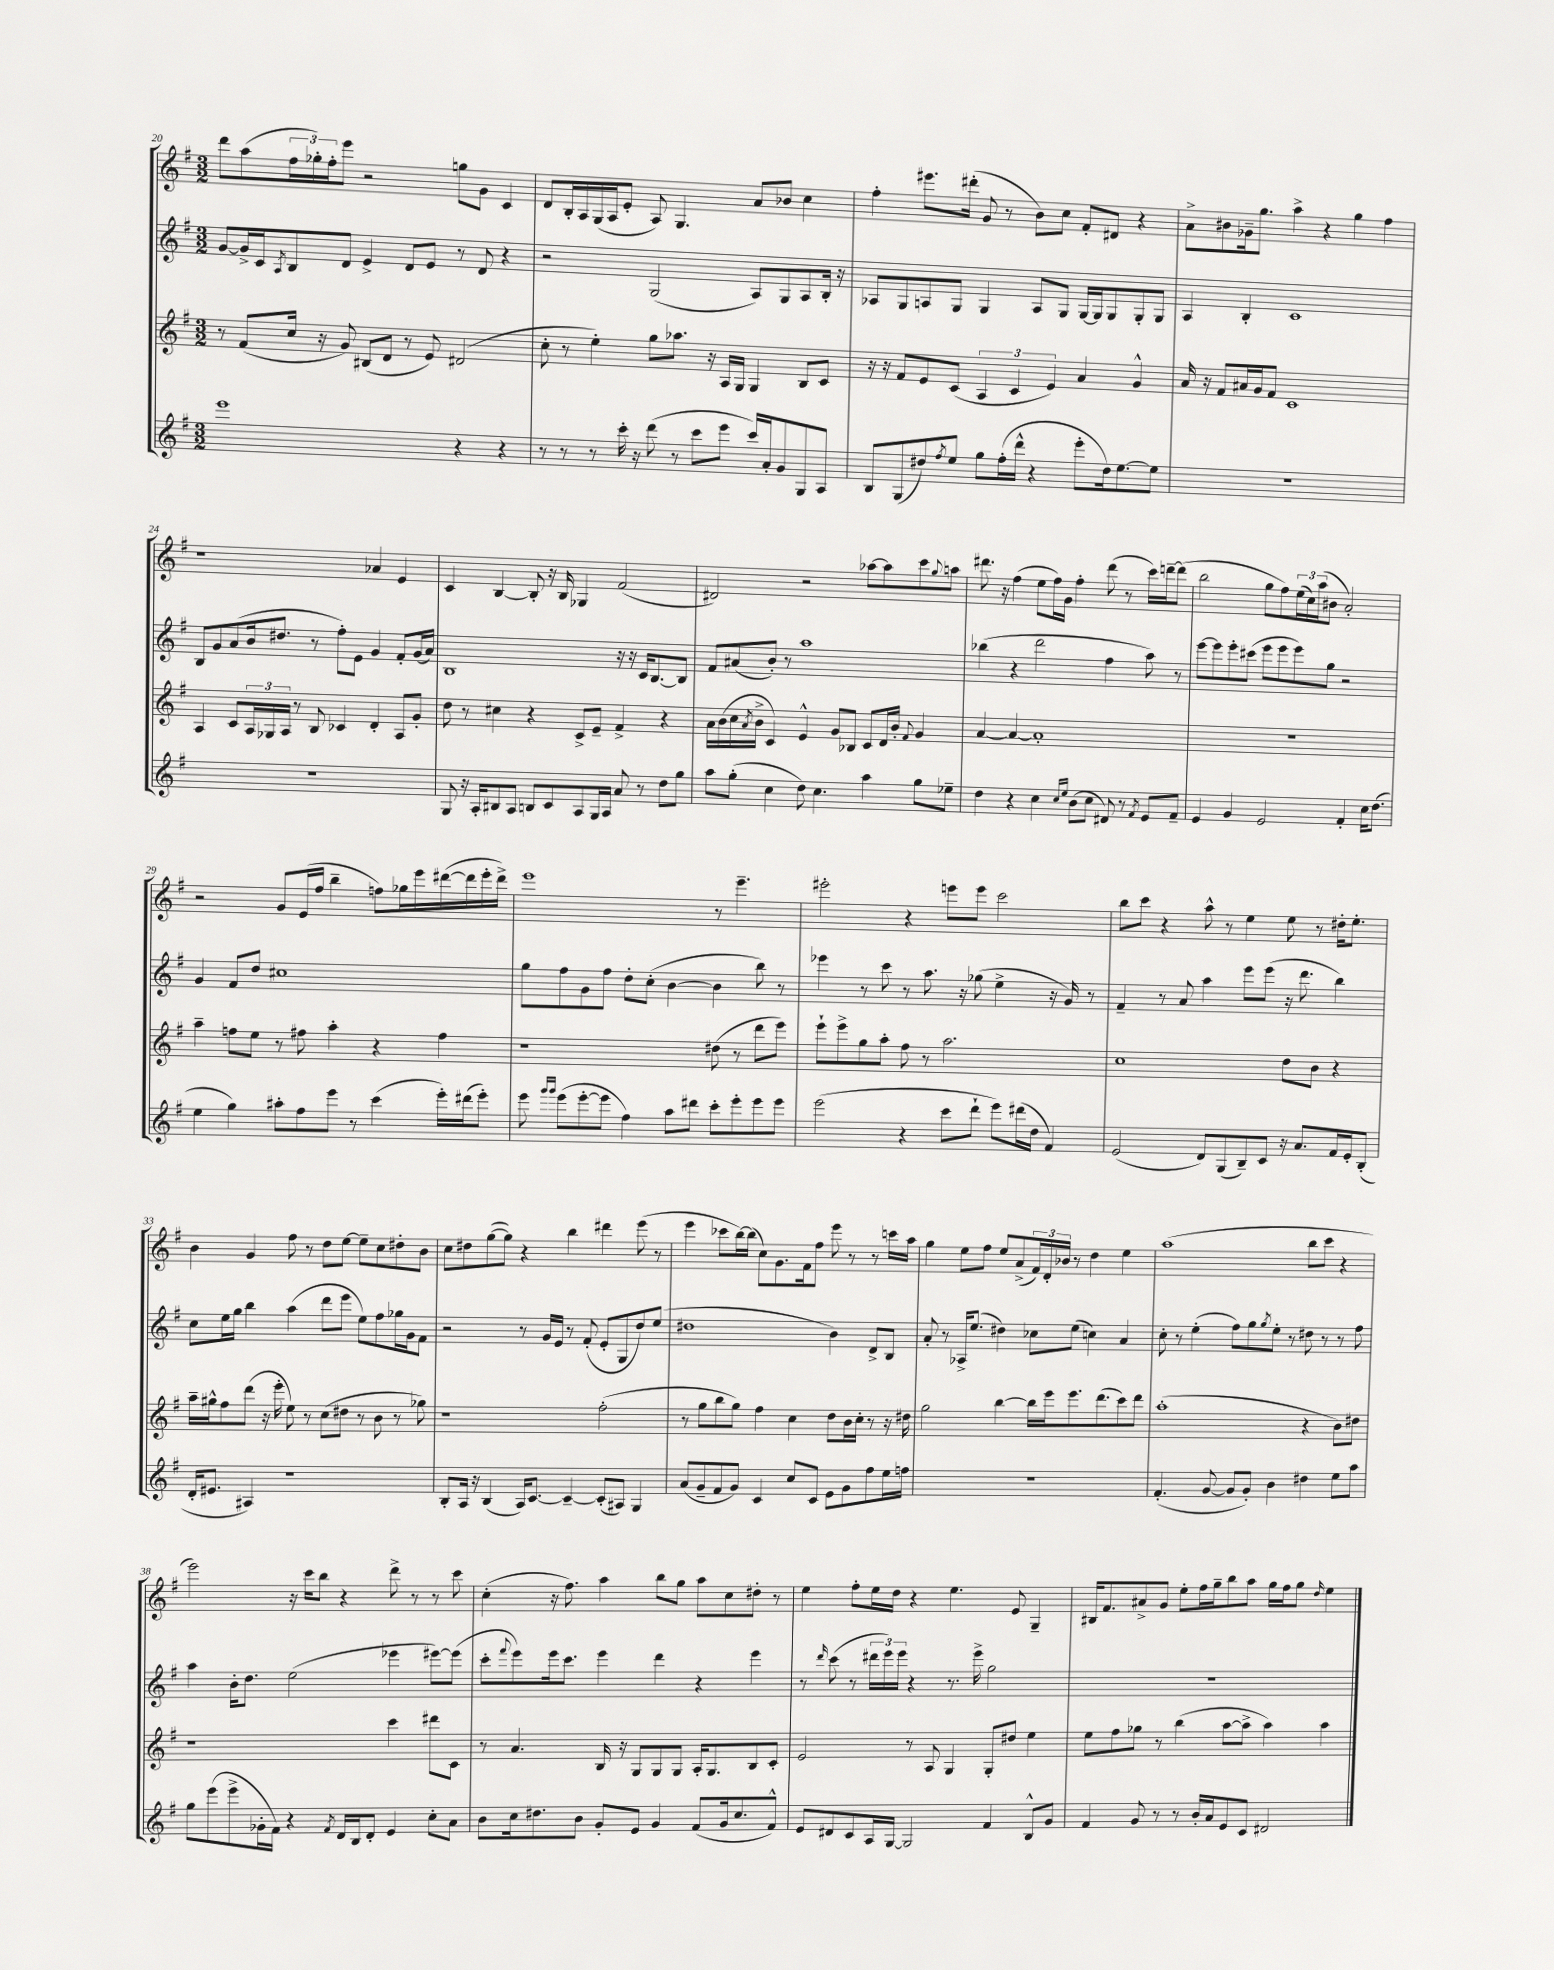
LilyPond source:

<<
\new StaffGroup <<
\new Staff = "s0" {
    \clef treble \key g \major \numericTimeSignature \time 3/2
    d'''8 a''8( \tuplet 3/2 { fis''16 ges''16-.) fis''16-. } e'''8 r2 g''8 g'8 c'4 |
    d'8 b16-. a16 g16( a16 e'8-. a8) g4. a'8 bes'8 c''4 |
    fis''4-. eis'''8. dis'''16-.( g'8 r8 b'8) c''8 fis'8-. dis'8 r4 |
    a'8-> bis'8 ges'16-- g''8. a''4-> r4 g''4 fis''4 |
    r1 aes'4 e'4 |
    c'4 b4~ b8-. r16 b16 ges4 fis'2( |
    dis'2) r2 aes''8~ aes''8 c'''8 \appoggiatura { g''8 } a''8 |
    dis'''8. r16 fis''4( e''8 fis''16) g'16 fis''4-. dis'''8( r8 c'''16) d'''16~-- d'''8( |
    b''2 g''8 fis''8) \tuplet 3/2 { e''16( c''16) a''16( } bis'8 a'2-.) |
    r2 g'8 e'16( fis''16 b''4-- f''8) ges''16 e'''16 dis'''16~( dis'''16 e'''16-. dis'''16->) |
    e'''1 r8 e'''4.-- |
    eis'''2-. r4 e'''8 e'''8 c'''2 |
    b''8 c'''8 r4 a''8-^ r8 e''4 e''8 r8 dis''16-. e''8.-. |
    b'4 g'4 fis''8 r8 d''8 e''8~ e''8-- c''8 dis''8-. b'8 |
    c''8 dis''8 g''8~( g''8) r4 b''4 dis'''4 e'''8( r8 |
    e'''4 ces'''8 b''16~) b''16( c''8) g'8. fis'16 fis''8 e'''8 r8 r8 c'''16 a''16 |
    g''4 e''8 fis''8 e''8 a'8->( \tuplet 3/2 { fis'16) d'16-. bes'16 } r8 d''4 e''4 |
    a''1( b''8 c'''8 r4 |
    e'''2) r16 c'''16 b''8 r4 d'''8-> r8 r8 c'''8 |
    c''4-.( r16 fis''8.) a''4 b''8 g''8 a''8 c''8 dis''8-. r8 |
    e''4 fis''8-. e''16 d''16 r4 e''4. e'8 g4-- |
    bis16 fis'8. ais'8-> g'8 e''8-. fis''16 g''16-- b''8 a''8 g''16 fis''16 g''8 \grace { d''16 } e''4 \bar "|." |
}
\new Staff = "s1" {
    \clef treble \key g \major \numericTimeSignature \time 3/2
    g'8~ g'16-> c'16 \acciaccatura { a8 } b8 d'8 e'4-> d'8 e'8 r8 d'8 r4 |
    r2 g2( a8) g8 a8 b16-. r16 |
    aes8 g8 a8 g8 g4 a8 g8 g16~ g16 g8 g8-. g8 |
    a4 b4-. c'1 |
    b8 g'8 a'8( b'16 dis''8. r8 fis''8-.) e'8 g'4 fis'8-. g'16( a'16) |
    b1 r16 r16 c'16 b8.~ b8 |
    fis'8 ais'8( b'8-.) r8 a''1 |
    bes''4( r4 d'''2 fis''4 a''8) r8 |
    e'''8~ e'''8 e'''8-. cis'''8( e'''8 e'''8 e'''8) g''8 r2 |
    g'4 fis'8 d''8 cis''1 |
    g''8 fis''8 g'8 fis''8 d''8-. c''8-.( b'4~ b'4 b''8) r8 |
    ees'''4 r8 c'''8 r8 a''8. r16 ges''8( e''4-> r16 g'16) r8 |
    fis'4-- r8 a'8 a''4 e'''8 e'''8( r16 d'''8. b''4) |
    c''8 e''16 g''16 b''4 a''4( d'''8 e'''8 e''8) fis''8 ges''16 g'16 fis'8 |
    r2 r8 g'16 e'16 r8 fis'8-.( e'8-. g8 d''8) e''8( |
    dis''1 b'4) d'8-> b8 |
    a'8-. r8 aes16-> e''8.( dis''4) ces''8 e''8( c''4) a'4 |
    c''8-. r8 e''4-.( fis''8) g''8 \acciaccatura { g''8 } e''8-. r8 dis''8 r8 r8 fis''8 |
    a''4 b'16-. d''8. e''2( ees'''4 eis'''8~) eis'''8( |
    c'''8-. \appoggiatura { fis'''8 } e'''8) e'''16 c'''8. e'''4 d'''4 r4 e'''4 |
    r8 \grace { d'''16 } c'''8( r8 \tuplet 3/2 { dis'''16 e'''16) e'''16 } r4 r8. e'''16-> g''2 |
    R1. \bar "|." |
}
\new Staff = "s2" {
    \clef treble \key g \major \numericTimeSignature \time 3/2
    r8 fis'8( c''16 r16 g'8) bis8( d'8 r8 e'8) dis'2( |
    c''8-. r8 e''4-.) g''8 aes''8. r16 a16 g16 g4 b8 c'8 |
    r16 r16 fis'8 e'8 c'8( \tuplet 3/2 { a4 c'4 e'4) } a'4 g'4-^ |
    a'16 r16 fis'8 ais'16 g'16 fis'8 c'1 |
    a4 c'8 \tuplet 3/2 { a16 ges16 a16 } r8 b8 ces'4 d'4-. a8 g'8-. |
    d''8 r8 cis''4 r4 c'8-> e'8-- fis'4-> r4 |
    a'16 b'16( c''16 \acciaccatura { a'8 } b'16-> c'4) e'4-^ g'8 bes8 c'8 d'16 b'16-. \appoggiatura { fis'8 } g'4 |
    a'4~ a'4~ a'1-. |
    R1. |
    a''4-- f''8 e''8 r8 fis''8 a''4-. r4 fis''4 |
    r1 dis''8( r8 d'''8 e'''8) |
    e'''8-! e'''8-> g''8 a''8-. fis''8 r8 a''2. |
    c''1 d''8 b'8 r4 |
    a''16-- gis''16-^ fis''8 d'''8( r16 e'''16-. e''8) r8 c''8( dis''8 r8 b'8 r8 ges''8) |
    r1 fis''2-.( |
    r8 g''8 b''8 g''8) fis''4 c''4 d''8 b'16 c''16-. r8 r16 dis''16 |
    g''2 b''4~ b''16 e'''16 e'''8. d'''8.( c'''8) d'''8 |
    a''1-.( r4 b'8) dis''8 |
    r1 c'''4 dis'''8 c'8 |
    r8 a'4. b16 r16 g8 g8 g8 a16-. g8. b8 c'8-. |
    e'2 r8 a8 g4 g8-. dis''8 e''4 |
    e''8 fis''8 ges''8 r8 b''4( a''8~ a''8-> a''4) a''4 \bar "|." |
}
\new Staff = "s3" {
    \clef treble \key g \major \numericTimeSignature \time 3/2
    e'''1 r4 r4 |
    r8 r8 r8 c'''16-. r16 d'''8( r8 c'''8 e'''8 c'''16) a'16-. g'8 g8 a8 |
    b8 g8( dis''8) \acciaccatura { fis''8 } e''8 g''8 fis''16-.( d'''16-^ r4 e'''8-. dis''16) e''8.~ e''8 |
    R1. |
    R1. |
    g8 r16 a16-. bis8 a8 b8 c'8 a8 g16 a16 a'8 r8 d''8 g''8 |
    a''8 g''8-.( c''4 d''8) c''4. a''4 g''8 ees''8-- |
    d''4 r4 c''4 \grace { c''16 e''16 } b'8( c''8 dis'8) r8 \acciaccatura { fis'8 } e'8 fis'8-- |
    e'4 g'4 e'2 fis'4-. c''16 d''8.( |
    e''4 g''4) ais''8-. fis''8 e'''8 r8 c'''4( e'''16-.) dis'''16( e'''8-.) |
    e'''8 \grace { g'''16 g'''16 } e'''8( e'''8~-. e'''8 fis''4) a''8 dis'''8 c'''8-. e'''8-. e'''8 e'''8 |
    e'''2( r4 c'''8 d'''8-! e'''8) dis'''16( d''16 fis'4) |
    e'2( d'8) g8( b8--) c'8 r16 a'8. fis'16 e'16-. b8-.( |
    d'16-. eis'8. ais4) r1 |
    b8-. a16 r16 b4( a16) c'8.~ c'4~-- c'8-.( ais8) g4 |
    a'8( g'8-- fis'8 g'8) c'4 c''8 c'8 e'8 g'8 fis''8 e''16 f''16 |
    R1. |
    fis'4.-.( g'8~ g'8 g'8-.) b'4 dis''4 e''8 a''8 |
    g''8 e'''8( e'''8-> ges'16-. fis'16) r4 \acciaccatura { fis'8 } d'16 b16 d'8-. e'4 c''8-. a'8 |
    b'8 c''16 dis''8. b'8 g'8-. e'8 g'4 fis'8( g'16 c''8. fis'8-^) |
    e'8 dis'8 c'8 a16 g16~ g2 fis'4 b8-^ g'8 |
    fis'4 g'8 r8 r8 b'16-. a'16 e'8 c'8 dis'2 \bar "|." |
}
>>
>>
\layout { \context { \Score currentBarNumber = #20 } }
